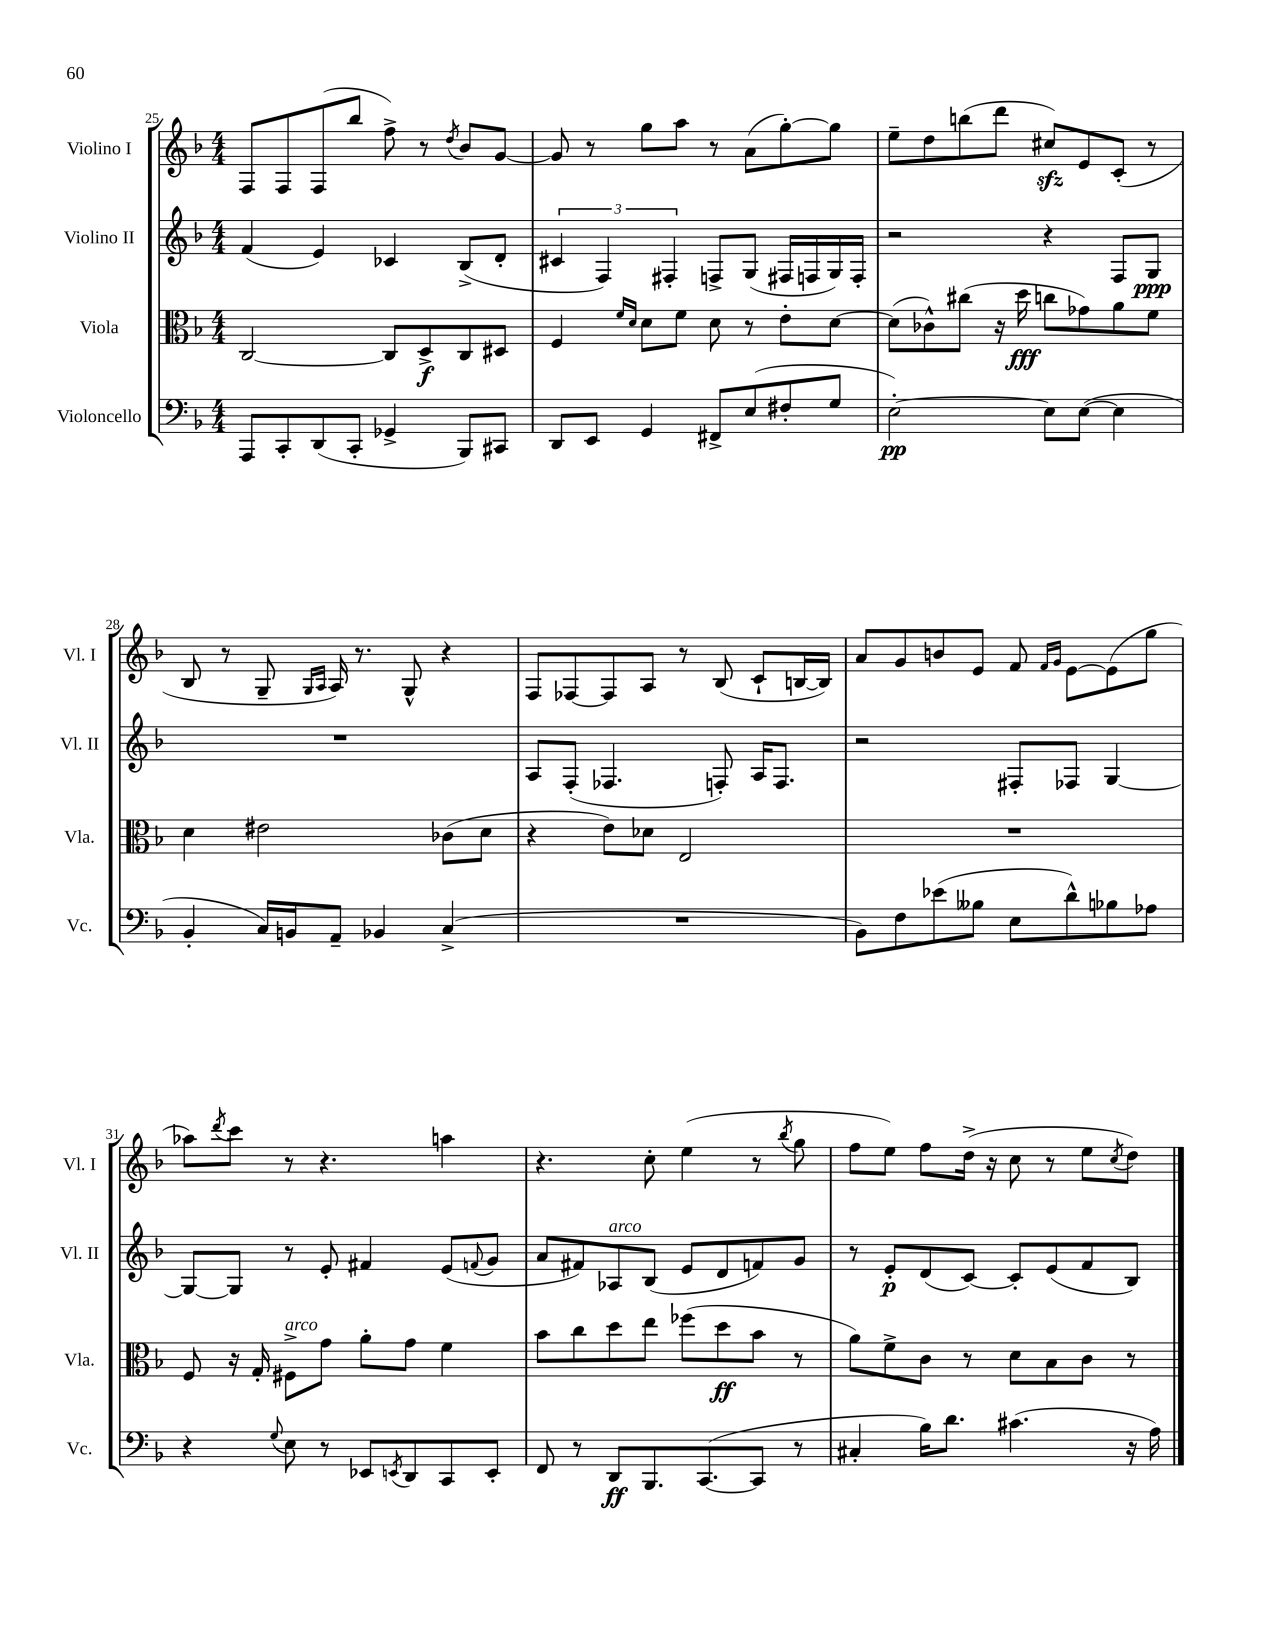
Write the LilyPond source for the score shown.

<<
\new StaffGroup <<
\new Staff = "s0" \with { instrumentName = "Violino I" shortInstrumentName = "Vl. I" } {
    \clef treble \key f \major \numericTimeSignature \time 4/4
    f8 f8 f8( bes''8 f''8->) r8 \acciaccatura { d''8 } bes'8 g'8~ |
    g'8 r8 g''8 a''8 r8 a'8( g''8~-.) g''8 |
    e''8-- d''8 b''8( d'''8 cis''8\sfz) e'8 c'8-.( r8 |
    bes8 r8 g8-- \grace { g16 a16 } a16) r8. g8-^ r4 |
    f8 fes8~ fes8 a8 r8 bes8( c'8-! b16~ b16) |
    a'8 g'8 b'8 e'8 f'8 \grace { f'16 g'16 } e'8~ e'8( g''8 |
    aes''8) \acciaccatura { d'''8 } c'''8 r8 r4. a''4 |
    r4. c''8-. e''4( r8 \acciaccatura { bes''8 } g''8 |
    f''8 e''8) f''8 d''16->( r16 c''8 r8 e''8 \acciaccatura { c''8 } d''8) \bar "|." |
}
\new Staff = "s1" \with { instrumentName = "Violino II" shortInstrumentName = "Vl. II" } {
    \clef treble \key f \major \numericTimeSignature \time 4/4
    f'4( e'4) ces'4 bes8->( d'8-. |
    \tuplet 3/2 { cis'4 f4) fis4-. } f8-> g8( fis16 f16 g16) f16-. |
    r2 r4 f8 g8\ppp |
    R1 |
    a8 f8-.( fes4. f8-.) a16 f8. |
    r2 fis8-. fes8 g4~ |
    g8~ g8 r8 e'8-. fis'4 e'8( \appoggiatura { f'8 } g'8 |
    a'8 fis'8) aes8^\markup { \italic "arco" } bes8( e'8 d'8 f'8) g'8 |
    r8 e'8-.\p d'8( c'8~) c'8-. e'8( f'8 bes8) \bar "|." |
}
\new Staff = "s2" \with { instrumentName = "Viola" shortInstrumentName = "Vla." } {
    \clef alto \key f \major \numericTimeSignature \time 4/4
    c2~ c8 d8->\f c8 dis8 |
    f4 \grace { f'16 d'16 } d'8 f'8 d'8 r8 e'8-. d'8~ |
    d'8( ces'8-^) cis''8( r16 d''16\fff c''8 ges'8) a'8 f'8 |
    d'4 eis'2 ces'8( d'8 |
    r4 e'8) des'8 e2 |
    R1 |
    f8 r16 g16-. fis8->^\markup { \italic "arco" } g'8 a'8-. g'8 f'4 |
    bes'8 c''8 d''8 e''8 fes''8( d''8\ff bes'8 r8 |
    a'8) f'8-> c'8 r8 d'8 bes8 c'8 r8 \bar "|." |
}
\new Staff = "s3" \with { instrumentName = "Violoncello" shortInstrumentName = "Vc." } {
    \clef bass \key f \major \numericTimeSignature \time 4/4
    a,,8 c,8-. d,8( c,8-. ges,4-> bes,,8) cis,8 |
    d,8 e,8 g,4 fis,8-> e8( fis8-. g8 |
    e2~-.\pp) e8 e8~( e4 |
    bes,4-. c16) b,16 a,8-- bes,4 c4->( |
    R1 |
    bes,8) f8 ees'8( beses8 e8 d'8-^) bes8 aes8 |
    r4 \appoggiatura { g8 } e8 r8 ees,8 \acciaccatura { e,8 } d,8 c,8 e,8-. |
    f,8 r8 d,8\ff bes,,8. c,8.~( c,8 r8 |
    cis4-. bes16) d'8. cis'4.( r16 a16) \bar "|." |
}
>>
>>
\layout { \context { \Score currentBarNumber = #25 } }
